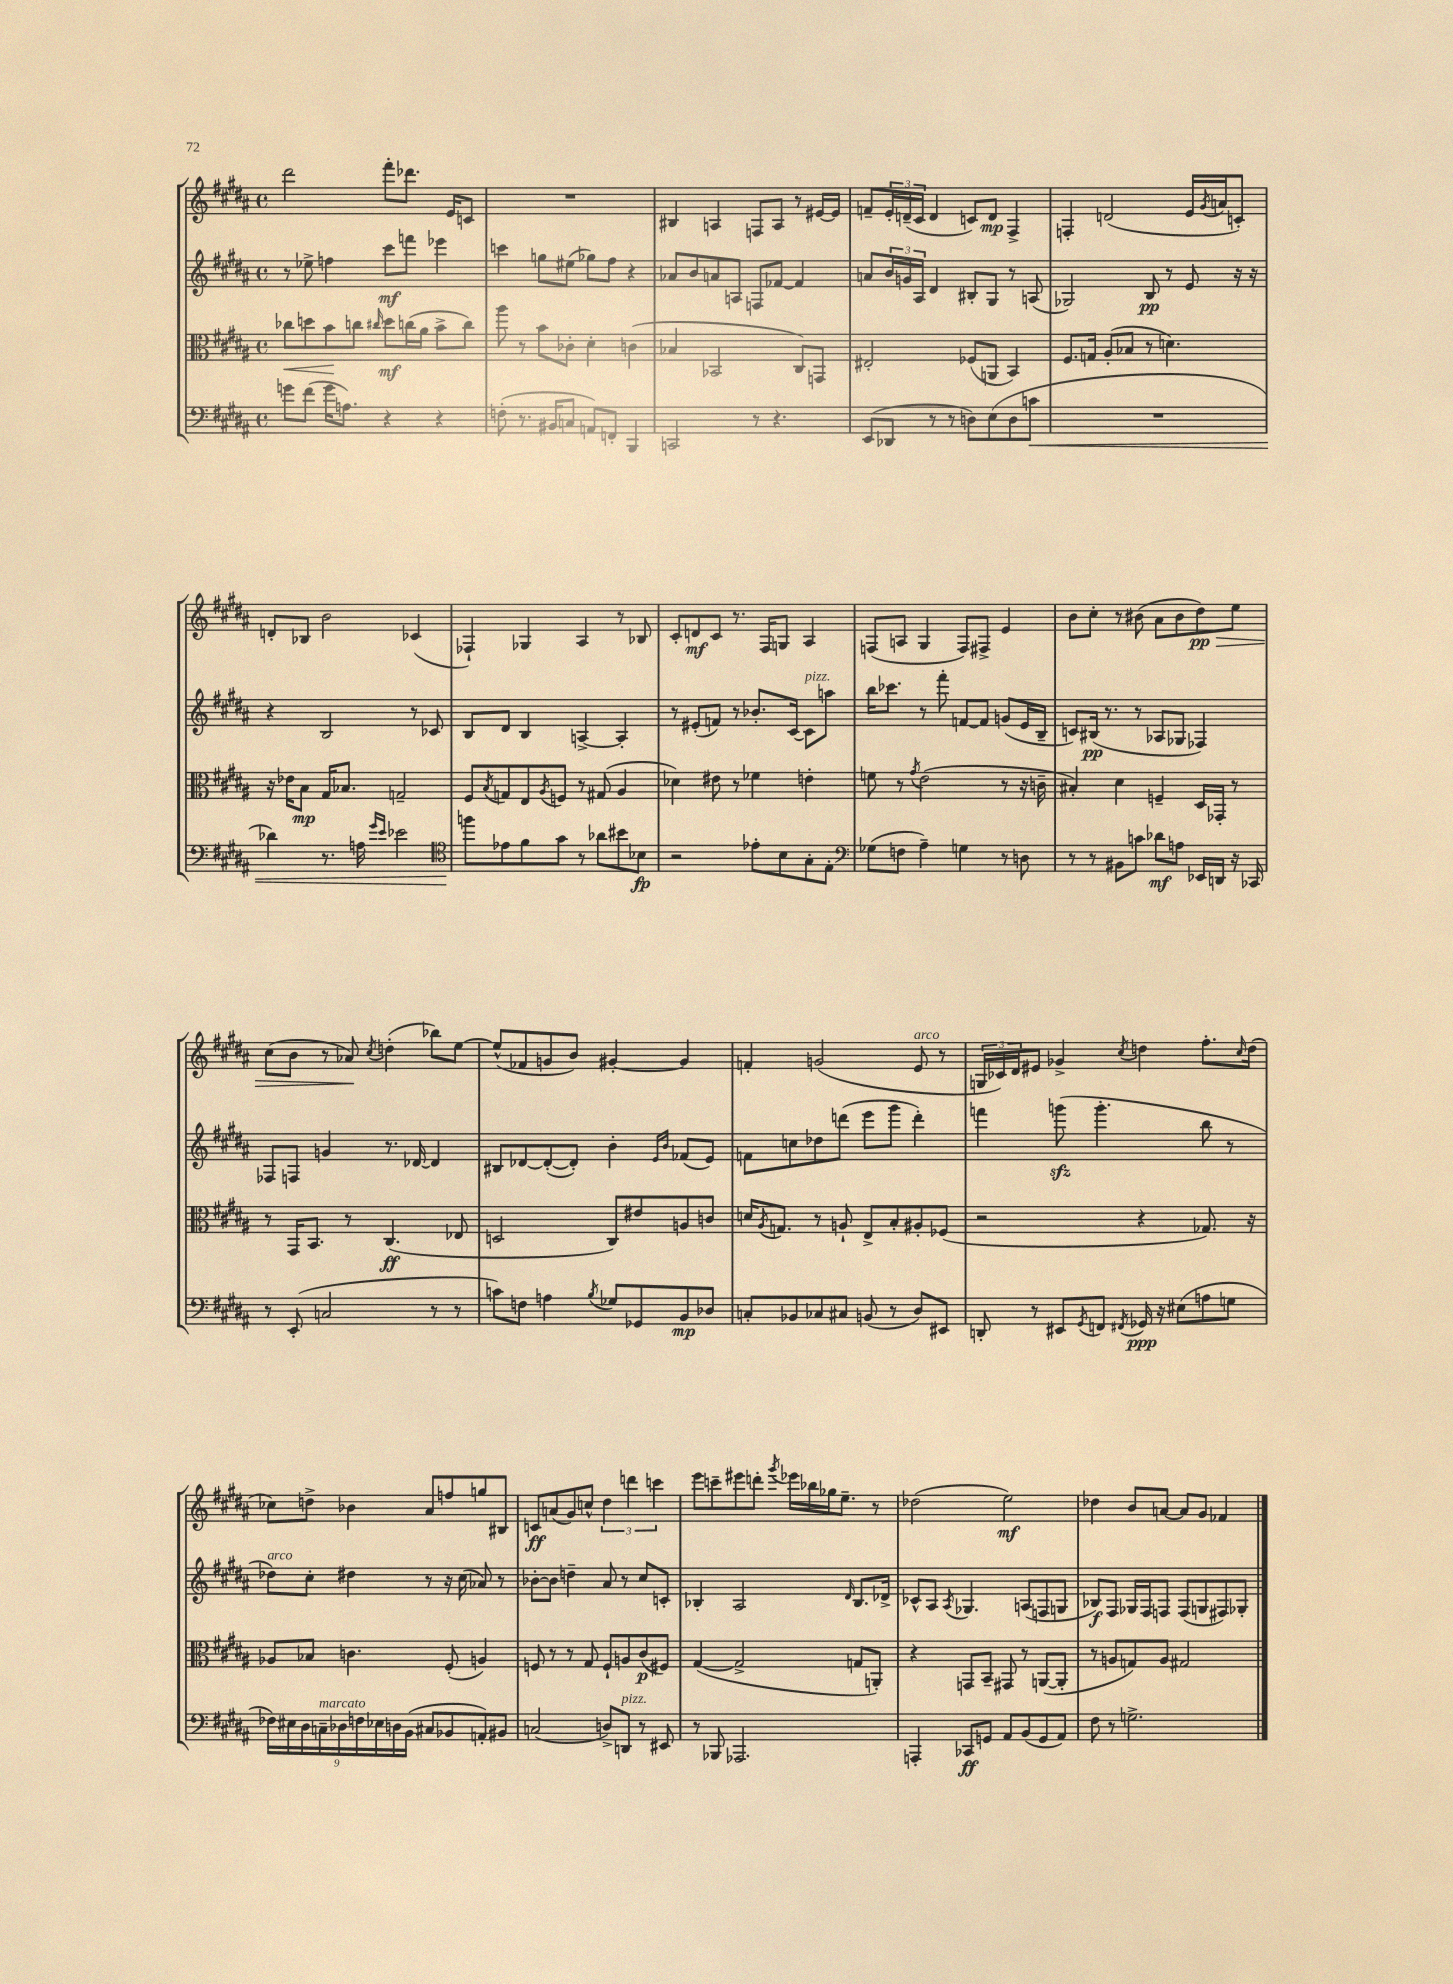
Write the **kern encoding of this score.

**kern	**kern	**kern	**kern
*staff4	*staff3	*staff2	*staff1
*clefF4	*clefC3	*clefG2	*clefG2
*k[f#c#g#d#a#]	*k[f#c#g#d#a#]	*k[f#c#g#d#a#]	*k[f#c#g#d#a#]
*M4/4	*M4/4	*M4/4	*M4/4
*met(c)	*met(c)	*met(c)	*met(c)
8g\L	8cc-\L	8r	2ddd#\
(8f#\J	8dd\	8ee-^\	.
16g\LK	8b\	4ff\	.
8.A\J)	.	.	.
.	8cc\J	.	.
.	16qqcc#/	.	.
4r	8dd\L	8ccc#\L	8fff#'\L
.	(16cc\L	8fff\J	8.ddd-\J
.	16a#\JJ	.	.
4r	8b^\L	4eee-\	.
.	.	.	16e/LK
.	8cc\J)	.	8c/J
=	=	=	=
(8F'\	8aa#\	4ccc\	1r
8.r	8r	.	.
.	8b\L	8gg\L	.
16BB#/LK	.	.	.
8C/J	8c-'\J	(8ee#\J	.
8AA/L)	4d#'\	8gg-\L)	.
8FF'/J	.	8ff#\J	.
4BBB/	(4c\	4r	.
=	=	=	=
2CC/	4B-/	8a-/L	4B#/
.	.	8b/	.
.	2BB-/	8a/	4A/
.	.	8A/J	.
8r	.	8F/L	8F/L
4.r	.	[8f-/J	8A/J
.	8C#/L)	4f-/]	8r
.	8GG/J	.	[16e#/LL
.	.	.	16e#/]JJ
=	=	=	=
(8EE/L	2E#'/	8a/L	8f~/L
8DD-/J	.	24b/L	24e'/L
.	.	24g/	(24d~/
.	.	24A#/JJ	24c#/JJ
8r	.	4d#/	4d/
8r	.	.	.
8D\L)	(8F-/L	8B#'/L	8c/L)
(8E\	8AA/J	8G#/J	8d/J
8D\	4BB/)	8r	4F#^/
8c\J	.	(8A/	.
=	=	=	=
1r	8.F#/L	2G-/)	4F'/
.	16G/Jk	.	.
.	(8A#'/L	.	(2d/
.	8B-/J	.	.
.	8r	8B/	.
.	4.d\)	8r	.
.	.	8e/	16e/LL
.	.	.	8qg#/
.	.	.	16a/J
.	.	16r	8c'/J)
.	.	16r	.
=	=	=	=
4d-\)	16r	4r	8d'/L
.	16e-\LK	.	.
.	8B\J	.	8B-/J
8.r	16G#/LK	2B/	2b\
.	8.B-/J	.	.
16A\	.	.	.
16qqg#/LL	.	.	.
16qqe/JJ	.	.	.
2e-\	2G~/	.	.
.	.	8r	(4c-/
.	.	8c-/	.
=	=	=	=
*clefC4	*	*	*
8ff\L	8F#/L	8B/L	4F-`/)
.	8qB/	.	.
8e-\	8G/	8d#/J	.
8f#\	8E/	4B/	4G-/
.	8qA#/	.	.
8g#\J	8F/J	.	.
8r	8r	[4A^/	4A#/
8a-\L	(8G#/	.	.
8b#\	4A#/	4A'/]	8r
8B-\J	.	.	8B-/
=	=	=	=
2r	4d-\)	8r	8c#'/L
.	.	(8e#'/L	8d/
.	8e#\	8f/J)	8c#/J
.	8r	8r	8.r
8e-'\L	4f-\	8.b-'/L	.
.	.	.	16F#/LK
8B\	.	.	8G/J
.	.	[16c#/Jk	.
8G#'\	4e'\	8c#\]L	4A#/
8E'\J	.	8aa\J	.
=	=	=	=
*clefF4	*	*	*
(8G-\L	8f\	16bb\LK	(8F/L
.	.	8.ccc-\J	.
8F\J	8r	.	8A/J
.	8qg#/	.	.
4A#~\)	(2e\	8r	4G#/
.	.	8fff#'\	.
4G\	.	[8f/L	8F/L)
.	.	8f/]J	8F#^/J
8r	8r	(8g/L	4e/
8D\	16r	16e/L	.
.	16c~\	16B~/JJ	.
=	=	=	=
8r	4B#'/)	8c/L)	8b\L
8r	.	(16B#/Jk	8cc#'\J
.	.	8.r	.
8BB#\L	4d#\	.	8r
8c\J	.	8r	(8b#\
8d-\L	4F~/	8A-/L	8a#\L
8A\J	.	8G-/J	8b#\
16EE-/LL	16D#/LL	4F-/)	8dd#\)
16DD/JJ	16GG-'/JJ	.	.
16r	8r	.	8ee\J
16CC-/	.	.	.
=	=	=	=
8r	8r	8F-/L	(8cc#\L
(8EE'/	16GG#/LK	8F/J	8b\J
.	8.BB/J	.	.
2C/	.	4g/	8r
.	8r	.	8a-/)
.	.	.	8qcc#/
.	(4.C#/	8.r	(4dd'\
.	.	[16d-/	.
8r	.	4d-/]	8bb-\L)
8r	8E-/	.	[8ee\J
=	=	=	=
8c\L)	2D/	8B#/L	(8ee^^/]L
8F\J	.	[8d-/	8f-/
4A\	.	(8d-'/_	8g/
.	.	8d-'/]J)	8b/J)
8qB/	.	.	.
8G-/L	8C#/L)	4b'\	[4g#'/
8GG-/	8e#/	.	.
.	.	16qqe/LL	.
.	.	16qqb/JJ	.
8BB/	8A/	(8f-/L	4g#/]
8D-/J	8c/J	8e/J)	.
=	=	=	=
8C'/L	16d/LK	8f\L	4f'/
.	8qA#/	.	.
.	8.G/J	.	.
8BB-/	.	8cc\	.
8C-/	8r	8dd-\	(2g/
8C#/J	8A`/	(8ddd\J	.
(8BB/	8E^/L	8eee\L	.
8r	8B'/	8ggg#\J	.
8D#/L)	8A#'/	4ddd'\)	8e/
8EE#/J	(8F-/J	.	8r
=	=	=	=
8DD'/	2r	4fff\	24G/LL
.	.	.	24c-/)
.	.	.	24d#/J
8r	.	.	8e#/J
8EE#/L	.	(8ggg\	4g-^/
8qGG#/	.	.	.
8FF/J	.	4.ggg'\	.
8qFF#/	.	.	8qcc#/
16GG-/	4r	.	4dd\
16r	.	.	.
(8E#\L	.	.	.
8A\	8.G-/)	8bb\	8.ff#'\L
8G\J	.	8r	.
.	.	.	16qqcc#/
.	16r	.	(16dd\Jk
=	=	=	=
18F-\LL)	8A-/L	8dd-\L)	8cc-\L)
18E#\	.	.	.
18D#\	.	.	.
.	8B-/J	8cc#'\J	8dd^\J
18C~\	.	.	.
18D-\	.	.	.
.	4.c\	4dd#\	4b-\
18F\	.	.	.
18E-\	.	.	.
18D\	.	.	.
(18BB\JJ	.	.	.
8C#/L	.	8r	8a#/L
8BB-/	(8F#'/	16r	8ff/
.	.	(16cc#\	.
8AA'/)	4A/)	8a-/)	8gg/
8BB#/J	.	8r	8B#/J
=	=	=	=
(2C/	8F/	[8b-'\L	8c/L
.	8r	8b-\]J	(8a/
.	8r	4dd~\	8g#/)
.	8G#/	.	8cc^^/J
8D^/L)	8F`/L	8a#/	6dd#\
8DD/J	8A/	8r	.
.	.	.	6ddd\
8r	(8c#/	8cc#/L	.
.	.	.	6ccc\
8EE#/	8F#/J)	8c'/J	.
=	=	=	=
8r	([4G#/	4B-'/	8eee\L
8BBB-/	.	.	8ccc~\
2.AAA-/	2G#^/]	2A#/	8eee#\
.	.	.	8ddd'\J
.	.	.	8qggg#/
.	.	.	16eee-\LL
.	.	.	16bb-\
.	.	.	16gg-\J
.	.	.	8.ee~\J
.	.	16qqd#/	.
.	8G/L	8.B-/L	.
.	8AA'/J)	.	8r
.	.	16d-^/Jk	.
=	=	=	=
4AAA'/	4r	8c-^^/L	(2dd-\
.	.	8A#/J	.
.	.	8qA#/	.
8CC-/L	8GG/L	4.G-/	.
8GG/J	8BB~/J	.	.
8AA#/L	8GG#/	.	2ee\)
(8BB/	8r	(8A/L	.
8GG/	([8AA/L	8F/	.
8AA#/J)	8AA'/]J	8G/J	.
=	=	=	=
8F#\	8r	8B-/L)	4dd-\
8r	8A/L	8F#/J	.
2.G^\	8G/)	16G-/LL	8b/L
.	.	16F#/J	.
.	8A/J	8F/J	[8a/J
.	2G#/	(8F/L	8a/]L
.	.	8G/	8g#/J
.	.	8F#/)	4f-/
.	.	8G-'/J	.
==	==	==	==
*-	*-	*-	*-
